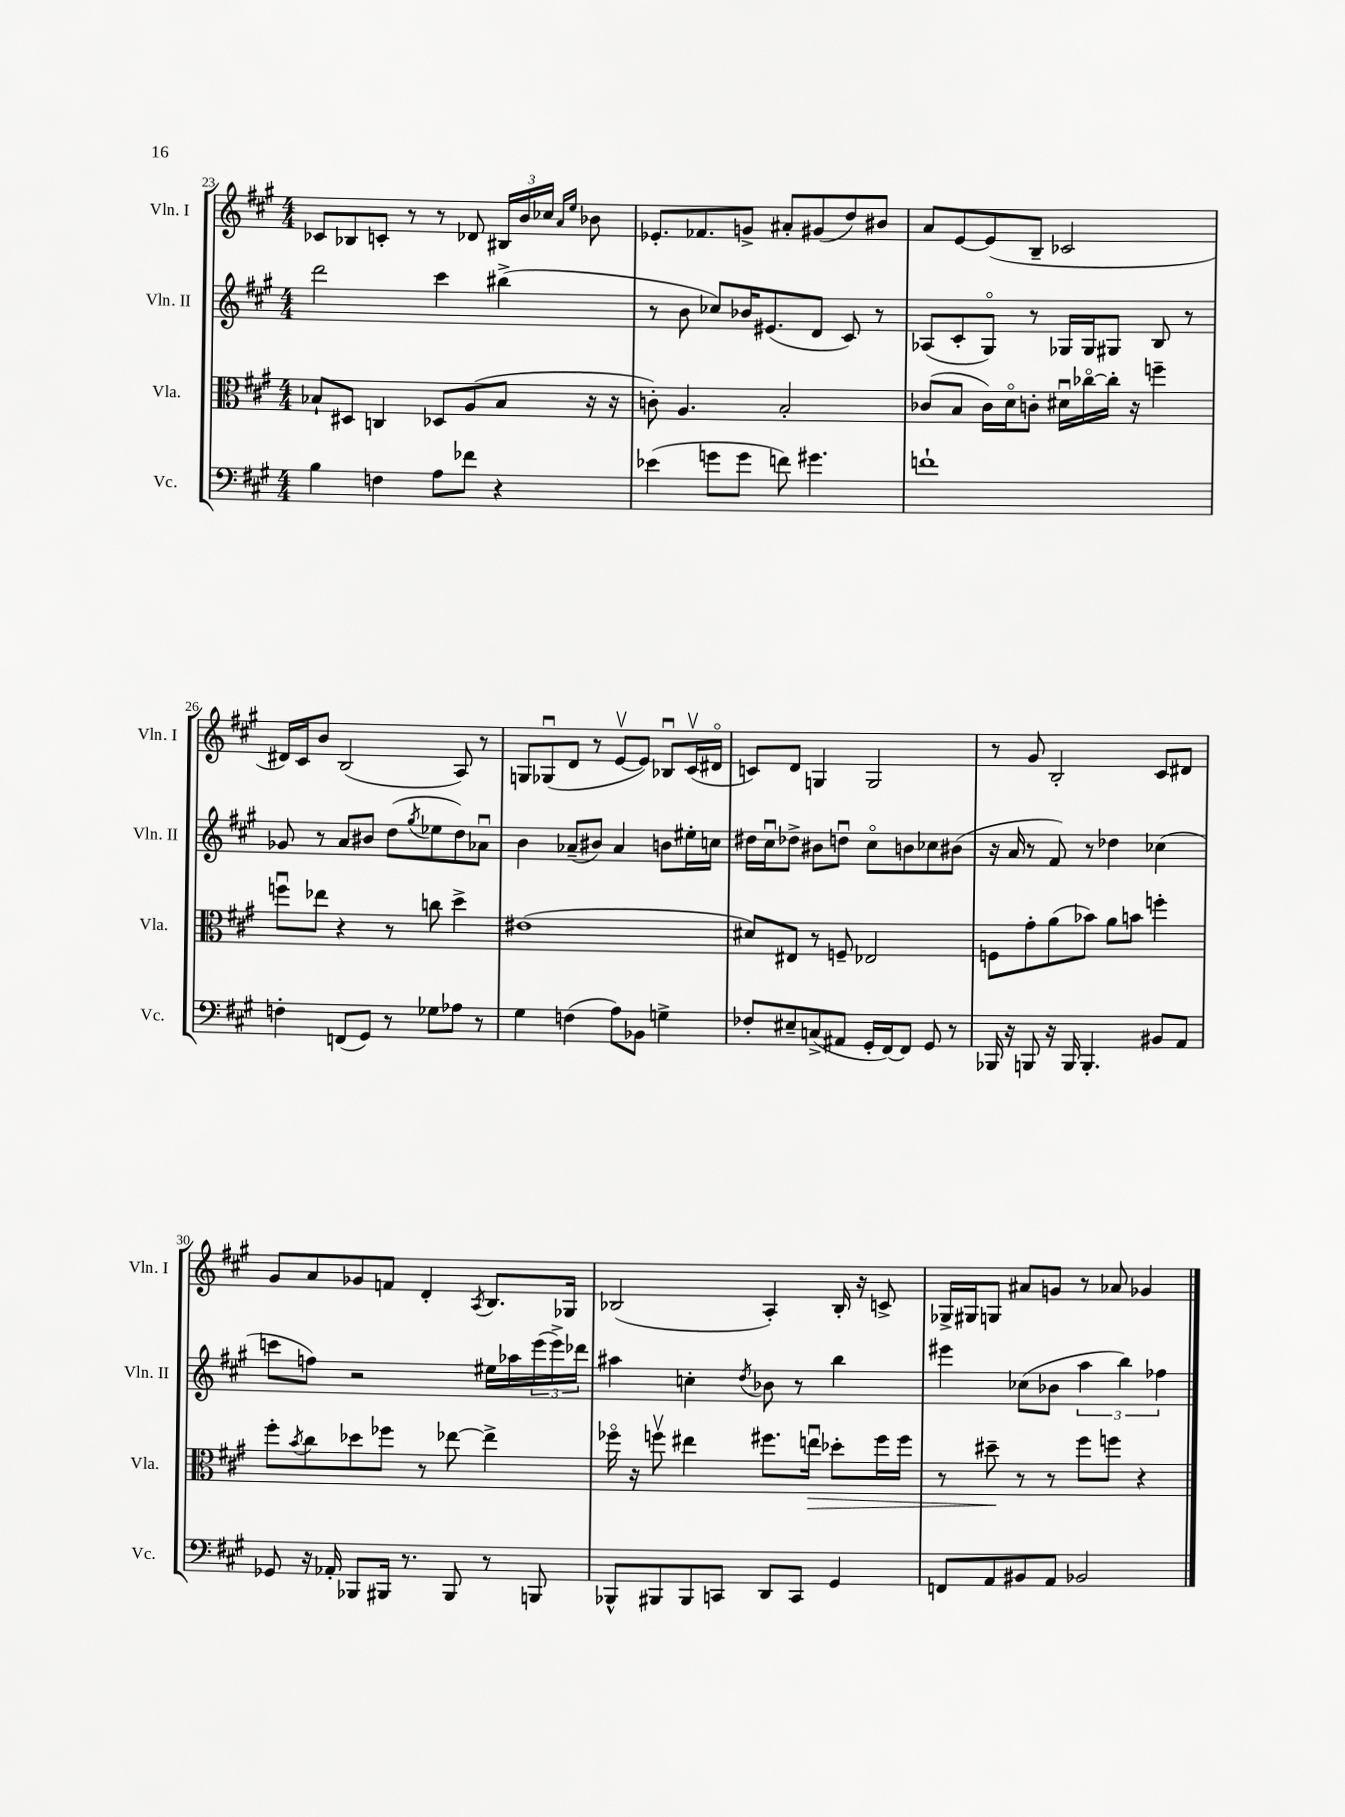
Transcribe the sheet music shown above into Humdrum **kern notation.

**kern	**kern	**dynam	**kern	**kern
*part4	*part3	*part3	*part2	*part1
*staff4	*staff3	*staff3	*staff2	*staff1
*I"Vc.	*I"Vla.	*	*I"Vln. II	*I"Vln. I
*I'Vc.	*I'Vla.	*	*I'Vln. II	*I'Vln. I
*clefF4	*clefC3	*	*clefG2	*clefG2
*k[f#c#g#]	*k[f#c#g#]	*	*k[f#c#g#]	*k[f#c#g#]
*M4/4	*M4/4	*	*M4/4	*M4/4
=23	=23	=23	=23	=23
4B\	8B-X`/L	.	2ddd\	8c-X/L
.	8D#X/J	.	.	8B-X/
4Fn\	4Cn/	.	.	8cn'/J
.	.	.	.	8r
8A\L	8D-X/L	.	4ccc#\	8r
8f-X\J	(8A/	.	.	8d-X/
4r	8B-/J	.	(4bb#X^\	24B#X/LL
.	.	.	.	24b/
.	.	.	.	24cc-X/JJ
.	.	.	.	16qqa/LL
.	.	.	.	16qqee/JJ
.	16r	.	.	8b-X\
.	16r	.	.	.
=24	=24	=24	=24	=24
(4e-X\	8cn'\)	.	8r	8.e-X'/L
.	4.A/	.	8b\	.
.	.	.	.	8.f-X/
8gn\L	.	.	8cc-X/L)	.
8g\J	.	.	16b-X/K	8gn^/J
.	.	.	(8.e#X/	.
8fn\)	2B'/	.	.	8a#X'/L
4.g#X\	.	.	8d/J	(8g#X/
.	.	.	8c#/)	8dd/)
.	.	.	8r	8b#X/J
=25	=25	=25	=25	=25
1fn`	(8c-X/L	.	(8A-X/L	8a/L
.	8B/J	.	8c#'/	[8e/
.	16c-\LL)	.	8G#/J)	(8e/]
.	16d\J	.	.	.
.	8cn'\J	.	8r	8B~/J
.	16d#Xu\LL	.	16G-X/LL	2c-X/
.	[16cc-X\	.	16G-/J	.
.	16cc-'\JJ]	.	8G#X/J	.
.	16r	.	.	.
.	4ffn~\	.	8B/	.
.	.	.	8r	.
!!LO:LB:g=z
=26	=26	=26	=26	=26
4Fn'\	8ffnu\L	.	8g-X/	16d#X/LL)
.	.	.	.	16c#/J
.	8ee-X\J	.	8r	8b/J
(8FFn/L	4r	.	8a/L	(2B/
8GG#/J)	.	.	8b#X/J	.
8r	8r	.	(8dd\L	.
.	.	.	8qgg#/	.
8G-X\L	8ccn\	.	8ee-X\	.
8A-X\J	4dd^\	.	8dd\)	8A/)
8r	.	.	8a-Xu\J	8r
=27	=27	=27	=27	=27
4G#\	(1e#X	.	4b\	8Gn/L
.	.	.	.	(8G-Xu/
(4Fn\	.	.	(8a-X~/L	8d/J
.	.	.	8b#X/J)	8r
8A\L)	.	.	4a-/	[8ev/L
8BB-X\J	.	.	.	8e/J])
4Gn^\	.	.	8bn\L	8B-Xu/L
.	.	.	16ee#X'\L	(16c#v/L
.	.	.	16ccn\JJ	16d#X/JJ
=28	=28	=28	=28	=28
8F-X'/L	8d#X/L)	.	16dd#X\LL	8cn/L)
.	.	.	16cc#u\J	.
8E#X~/	8E#X/J	.	8dd-X^\J	8d/J
(8Cn^/	8r	.	8b#X\L	4Gn/
8AA#X/J	8Fn~/	.	8ddnu\J	.
16GG#'/LL	2E-X/	.	8cc#\L	2G/
[16FF#/J)	.	.	.	.
8FF#/J]	.	.	8bn\	.
8GG#/	.	.	8cc-X\	.
8r	.	.	(8b#X\J	.
=29	=29	=29	=29	=29
16BBB-X/	8Fn\L	.	16r	8r
16r	.	.	16a/	.
8BBBn/	8g#'\	.	8r	8g#/
16r	(8a\	.	8f#/)	2B'/
16BBB/	.	.	.	.
4.BBB'/	8b-X\J)	.	8r	.
.	8a\L	.	4dd-X\	.
.	8bn\J	.	.	.
8BB#X/L	4ffn'\	.	(4cc-X\	8c#/L
8AA/J	.	.	.	8d#X/J
!!LO:LB:g=z
=30	=30	=30	=30	=30
8GG-X/	8ff#'\L	.	8cccn\L	8g#/L
.	8qb/	.	.	.
16r	8cc#\	.	8ffn\J)	8a/
16AA-X'/	.	.	.	.
8BBB-X/L	8dd-X\	.	2r	8g-X/
16BBB#X/Jk	8ff-X\J	.	.	8fn/J
8.r	.	.	.	.
.	8r	.	.	4d'/
8BBB#/	[8ee-X\	.	.	.
.	.	.	.	8qA/
8r	4ee-^\]	.	16ee#X\LL	8.B/L
.	.	.	16aa-X\	.
8BBBn/	.	.	(24eee\	.
.	.	.	24eee^\)	.
.	.	.	.	16G-X/Jk
.	.	.	24ddd-X\JJ	.
=31	=31	=31	=31	=31
8BBB-X^^/L	16ff-X\	.	4aa#X\	(2B-X/
.	16r	.	.	.
8BBB#X/	8ffnv\	.	.	.
8BBB#/	4ee#X\	.	4ccn'\	.
8CCn/J	.	.	.	.
.	.	.	8qdd/	.
8DD/L	8.ff#X\L	.	8b-X\	4A'/)
8CC/J	.	.	8r	.
!	!	!LO:HP:b	!	!
.	16eenu\Jk	>	.	.
4GG#/	8dd-X'\L	.	4bb\	16B-'/
.	.	.	.	16r
.	16ff#\L	.	.	8cn^/
.	16ff#\JJ	.	.	.
=32	=32	=32	=32	=32
8FFn/L	8r	.	4eee#X\	16G-X^/LL
.	.	.	.	16G#X/J
8AA/	8dd#X~\	.	.	8Gn/J
8BB#X/	8r	]	(8cc-X\L	8a#X/L
8AA/J	8r	.	8b-X\J	8gn/J
2BB-X/	8ff#\L	.	6aa\	8r
.	8ffn\J	.	.	8a-X/
.	.	.	6bb\)	.
.	4r	.	.	4g-X/
.	.	.	6ff-X\	.
==	==	==	==	==
*-	*-	*-	*-	*-
